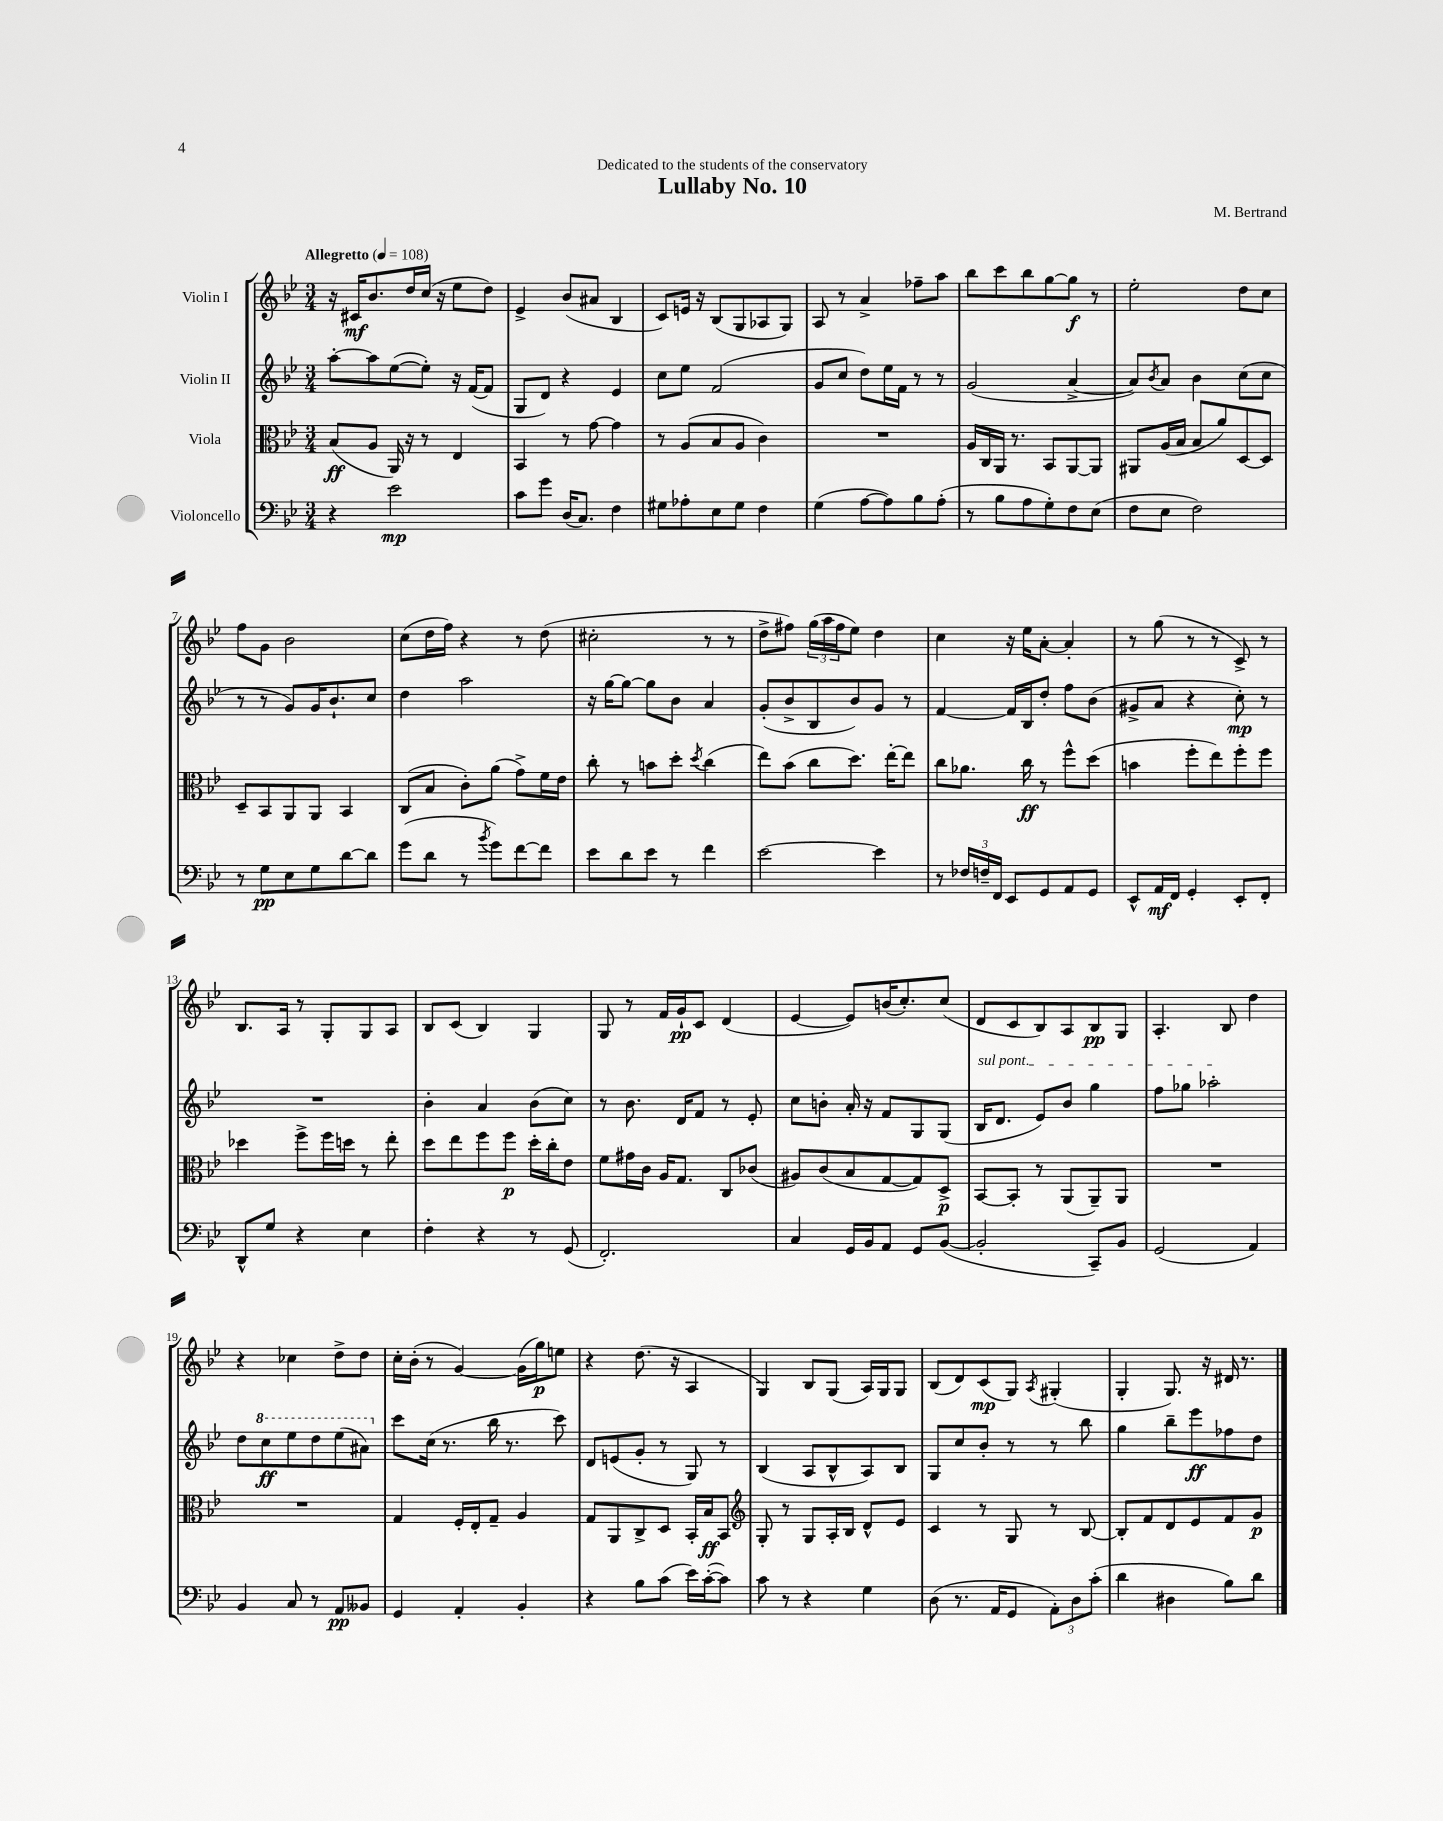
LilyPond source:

\header { title = "Lullaby No. 10" composer = "M. Bertrand" dedication = "Dedicated to the students of the conservatory" }
<<
\new StaffGroup <<
\new Staff = "s0" \with { instrumentName = "Violin I" } {
    \clef treble \key bes \major \numericTimeSignature \time 3/4 \tempo "Allegretto" 4 = 108
    r16 cis'16\mf bes'8. d''16 c''16( r16 ees''8 d''8) |
    ees'4-> bes'8( ais'8 bes4 |
    c'8) e'16 r16 bes8( g8 aes8 g8) |
    a8 r8 a'4-> fes''8-- a''8 |
    bes''8 c'''8 bes''8 g''8~ g''8\f r8 |
    ees''2-. d''8 c''8 |
    f''8 g'8 bes'2 |
    c''8( d''16 f''16) r4 r8 d''8( |
    cis''2-. r8 r8 |
    d''8-> fis''8) \tuplet 3/2 { g''16( a''16 fis''16 } ees''8) d''4 |
    c''4 r16 ees''16 a'8~-. a'4-. |
    r8 g''8( r8 r8 c'8->) r8 |
    bes8. a16 r8 g8-. g8 a8 |
    bes8 c'8( bes4) g4 |
    g8 r8 f'16 g'16-!\pp c'8 d'4( |
    ees'4~ ees'8) b'16( c''8.-.) c''8( |
    d'8 c'8 bes8) a8 bes8\pp g8 |
    a4.-. bes8 d''4 |
    r4 ces''4 d''8-> d''8 |
    c''16-. bes'16-.( r8 g'4~) g'16( g''16\p) e''8 |
    r4 d''8.( r16 a4 |
    g4) bes8 g8( a16) g16 g8 |
    bes8( d'8) c'8\mp( g8) \acciaccatura { a8 } gis4-.( |
    g4-. g8.) r16 dis'16 r8. \bar "|." |
}
\new Staff = "s1" \with { instrumentName = "Violin II" } {
    \clef treble \key bes \major \numericTimeSignature \time 3/4
    a''8~-. a''8 ees''8~( ees''8-.) r16 f'16~( f'8 |
    g8 d'8) r4 ees'4 |
    c''8 ees''8 f'2( |
    g'8 c''8 d''8) ees''16 f'16 r8 r8 |
    g'2( a'4~-> |
    a'8) \acciaccatura { bes'8 } a'8 bes'4 c''8( c''8 |
    r8 r8 g'8) g'16 bes'8.-! c''8 |
    d''4 a''2 |
    r16 g''16~ g''8~ g''8 bes'8 a'4 |
    g'8-.( bes'8-> bes8 bes'8) g'8 r8 |
    f'4~ f'16 bes16 d''8-. f''8 bes'8( |
    gis'8-> a'8 r4 c''8-.\mp) r8 |
    R2. |
    bes'4-. a'4 bes'8( c''8) |
    r8 bes'8. d'16 f'8 r8 ees'8-. |
    c''8 b'8-. a'16-. r16 f'8 g8 g8( |
    \once \override TextSpanner.bound-details.left.text = \markup { \italic "sul pont." } bes16\startTextSpan d'8. ees'8) bes'8 g''4 |
    f''8 ges''8 aes''2-.\stopTextSpan |
    d''8 \ottava #1 c'''8\ff ees'''8 d'''8 ees'''8( ais''8) \ottava #0 |
    c'''8 c''16( r8. bes''16 r8. c'''8) |
    d'8 e'8( g'8-. r8 g8) r8 |
    bes4( a8 bes8-^ a8) bes8 |
    g8 c''8 bes'8-. r8 r8 bes''8 |
    g''4 bes''8-- ees'''8\ff fes''8 d''8 \bar "|." |
}
\new Staff = "s2" \with { instrumentName = "Viola" } {
    \clef alto \key bes \major \numericTimeSignature \time 3/4
    bes8\ff( a8 a,16) r16 r8 ees4 |
    bes,4 r8 g'8~ g'4 |
    r8 a8( bes8 a8 c'4) |
    R2. |
    a16 c16 a,16 r8. bes,8 a,8~ a,8 |
    ais,8 a16( bes16 bes8 a'8) d8~ d8 |
    d8-- bes,8 a,8 a,8 bes,4 |
    c8( bes8 c'8-.) a'8( g'8->) f'16 ees'16 |
    c''8-. r8 b'8 d''8-. \acciaccatura { d''8 } c''4( |
    ees''8) bes'8( c''8 d''8.) ees''16~-. ees''8 |
    c''8 aes'8. c''16\ff r8 f''8-^ d''8( |
    b'4 f''8-. ees''8) f''8-. f''8 |
    des''4 f''8-> f''16 d''16 r8 ees''8-. |
    d''8 ees''8 f''8 f''8\p d''16-. c''16-. ees'8 |
    f'8 gis'16 c'16 a16 g8. c8 ces'8( |
    ais8) c'8( bes8 g8~ g8) d8->\p |
    bes,8~ bes,8-. r8 a,8( a,8--) a,8 |
    R2. |
    R2. |
    g4 f16-. ees16-. g8-- a4 |
    g8 a,8 c8-> d8 bes,16-. bes16\ff bes,8 |
    \clef treble g8-. r8 g8 a16-. bes16 d'8-^ ees'8 |
    c'4 r8 g8 r8 bes8~ |
    bes8-. f'8 d'8 ees'8 f'8 g'8\p \bar "|." |
}
\new Staff = "s3" \with { instrumentName = "Violoncello" } {
    \clef bass \key bes \major \numericTimeSignature \time 3/4
    r4 ees'2\mp |
    c'8 g'8 d16( c8.) f4 |
    gis8 aes8-. ees8 gis8 f4 |
    g4( a8~ a8) bes8 a8-.( |
    r8 bes8 a8 g8-.) f8 ees8( |
    f8 ees8 f2) |
    r8 g8\pp ees8 g8 d'8~ d'8 |
    g'8( d'8 r8 \acciaccatura { bes'8 } g'8) f'8~ f'8 |
    ees'8 d'8 ees'8 r8 f'4 |
    ees'2~ ees'4 |
    r8 \tuplet 3/2 { fes16 f16-- f,16 } ees,8 g,8 a,8 g,8 |
    ees,8-^ a,16\mf f,16 g,4-. ees,8-. f,8-. |
    d,8-^ g8 r4 ees4 |
    f4-. r4 r8 g,8( |
    f,2.-.) |
    c4 g,16 bes,16 a,8 g,8 bes,8~( |
    bes,2-. c,8--) bes,8 |
    g,2( a,4) |
    bes,4 c8 r8 a,8\pp beses,8 |
    g,4 a,4-. bes,4-. |
    r4 bes8 c'8( ees'16) c'16~-.( c'8) |
    c'8 r8 r4 g4 |
    d8( r8. a,16 g,8 \tuplet 3/2 { a,8-.) d8 c'8-.( } |
    d'4 dis4 bes8) d'8 \bar "|." |
}
>>
>>
